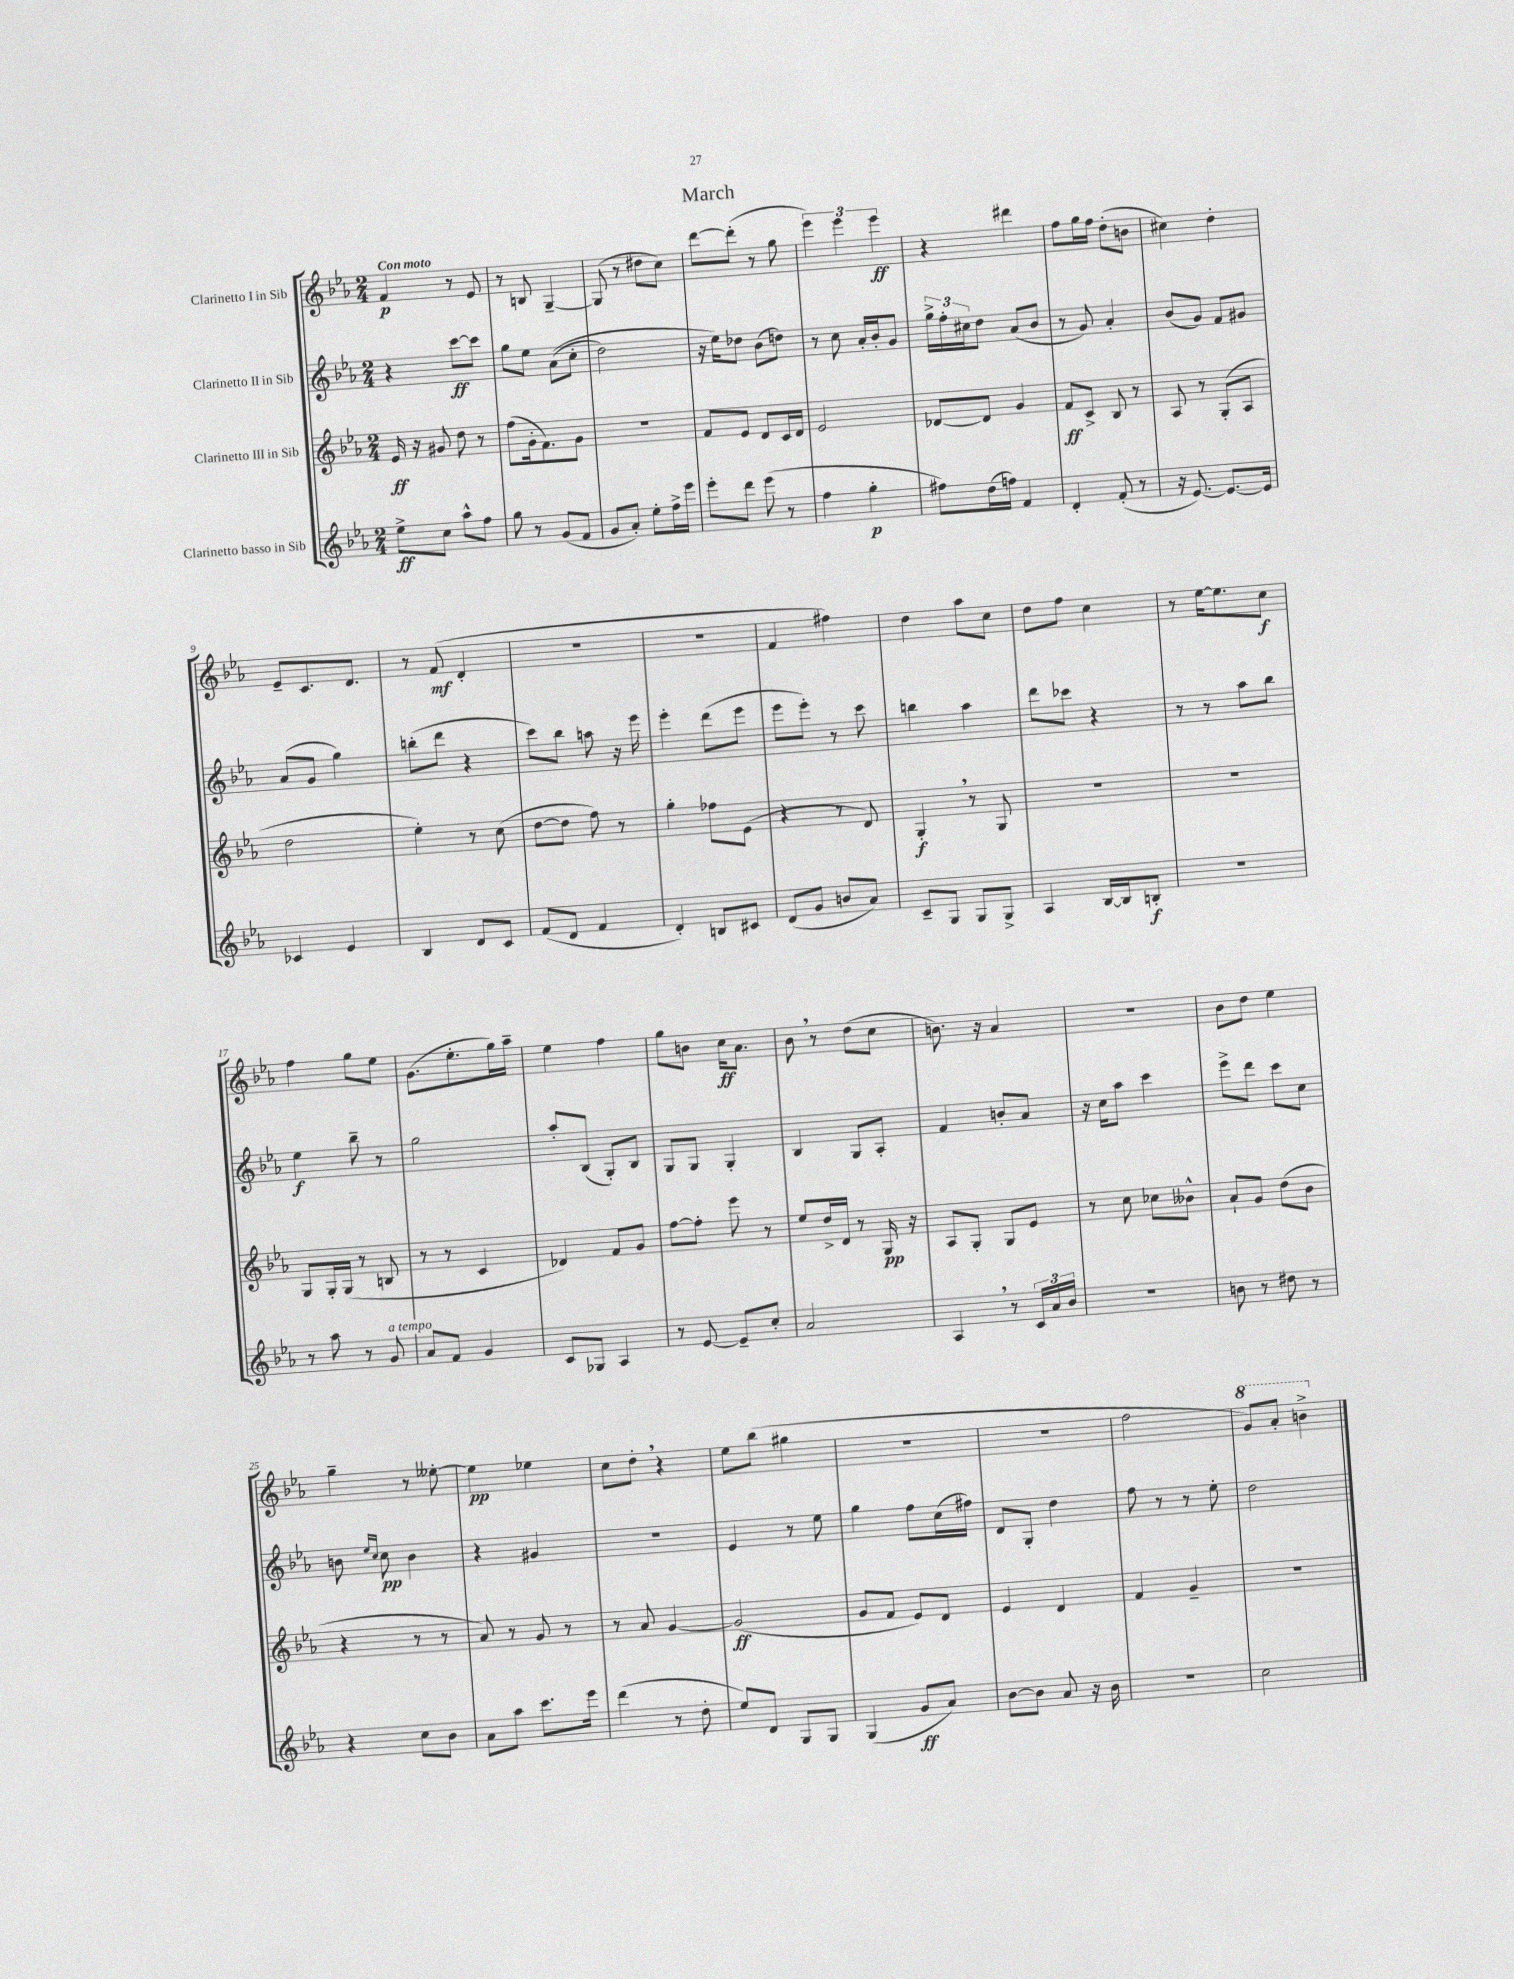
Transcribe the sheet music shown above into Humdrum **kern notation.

**kern	**kern	**kern	**kern
*staff4	*staff3	*staff2	*staff1
*clefG2	*clefG2	*clefG2	*clefG2
*k[b-e-a-]	*k[b-e-a-]	*k[b-e-a-]	*k[b-e-a-]
*M2/4	*M2/4	*M2/4	*M2/4
8ee-^\L	16e-/	4r	4f/
.	16r	.	.
8cc\J	8g#/	.	.
8aa-^^\L	8dd\	[8ccc\L	8r
8ff\J	8r	8ccc\]J	8e-/
=	=	=	=
8gg\	(8ff\L	8gg\L	8r
8r	16g'\k	8ee-\J	8B/
.	8.f\)	.	.
(8g/L	.	&((8a-\L	[4G~/
8f/J	8g\J	8cc'\J	.
=	=	=	=
8g/L	2r	2dd\)	(8G/]
8a-'/J)	.	.	8r
8ee-'\L	.	.	8dd#\L
16ff^\L	.	.	8cc\J)
16eee-\JJ	.	.	.
=	=	=	=
8eee-'\L	8f/L	16r	[8ddd\L
.	.	16ee-\LK&)	.
8ddd\J	8e-/J	8dd-\J	(8ddd'\]J
(8eee-\	8d/L	(8b-\L	8r
8r	16c/L	8dd\J)	8gg\
.	16d/JJ	.	.
=	=	=	=
4ff\	2e-/	8r	6eee-\)
.	.	8cc\	.
.	.	.	6eee-\
4gg'\	.	16a-'/LL	.
.	.	16b-'/J	.
.	.	.	6eee-\
.	.	8g/J	.
=	=	=	=
8ff#\L)	[8d-/L	24gg^\LL	4r
.	.	24ff'\	.
.	.	24cc#\J	.
(16dd\L	8d-/]J	8dd\J	.
16ff\JJ)	.	.	.
4f/	4g/	(8a-/L	4ddd#\
.	.	8b-/J	.
=	=	=	=
4d'/	8f/L	8r	8ff\L
.	8c^/J	8g/)	16gg\L
.	.	.	16ff\JJ
(8f'/	8B-/	4a-'/	(8dd'\L
8r	8r	.	8b\J
=	=	=	=
16r	8A-/	(8b-/L	4cc#\)
[8.e-/)	.	.	.
.	8r	8g/J)	.
8.e-/_L	(8G'/L	8f/L	4dd'\
.	8A-/J	8g#/J	.
16e-/]Jk	.	.	.
=	=	=	=
4c-/	2dd\	(8a-/L	8e-~/L
.	.	8g/J	8.c/
4e-/	.	4gg\)	.
.	.	.	8.d/J
=	=	=	=
4B-/	4ee-'\)	(8bb'\L	8r
.	.	8ddd\J	(8f/
8d/L	8r	4r	4d'/
8c/J	(8cc\	.	.
=	=	=	=
(8f/L	[8dd\L	8ccc\L)	2r
8d/J	8dd\]J	8bb-\J	.
4f/	8ff\)	8aa\	.
.	8r	16r	.
.	.	16eee-\	.
=	=	=	=
4d'/)	4gg'\	4eee-'\	2r
8B/L	8ff-\L	(8ddd\L	.
8c#/J	(8e-\J	8eee-\J	.
=	=	=	=
(8d/L	4r	8eee-\L	4f/
8g/J	.	8eee-'\J)	.
8b/L	8r	8r	4ff#\)
8a-/J)	8d/)	8ccc\	.
=	=	=	=
8c~/L	4G'/	4bb\	4dd\
8G/J	.	.	.
8G/L	8r	4aa-\	8aa-\L
8G^/J	8G/	.	8cc\J
=	=	=	=
4A-/	2r	8ddd\L	8dd\L
.	.	8ccc-\J	8ff\J
[16B-/LL	.	4r	4cc\
16B-/]J	.	.	.
8B'/J	.	.	.
=	=	=	=
2r	2r	8r	8r
.	.	8r	[16ee-\LK
.	.	.	8.ee-\]
.	.	8aa-\L	.
.	.	8bb-\J	8cc\J
=	=	=	=
8r	8G/L	4ee-\	4ff\
8aa-\	16G'/L	.	.
.	(16G/JJ	.	.
8r	8r	8bb-~\	8gg\L
8g/	8B/	8r	8ee-\J
=	=	=	=
8a-/L	8r	2gg\	(8.g\L
8f/J	8r	.	.
.	.	.	8.ee-'\
4g/	4c/	.	.
.	.	.	16gg\L)
.	.	.	16aa-~\JJ
=	=	=	=
8c/L	4d-/)	8aa-'/L	4ee-\
8G-/J	.	(8B-/J	.
4A-/	8f/L	8G'/L)	4ff\
.	8g/J	8B-/J	.
=	=	=	=
8r	[8ff\L	8G/L	8gg\L
[8e-/	8ff'\]J	8G/J	8b\J
8e-~/]L	8eee-\	4G'/	16cc\LK
.	.	.	8.a-\J
8cc'/J	8r	.	.
=	=	=	=
2a-/	8ee-/L	4B-/	8b-\
.	16dd^/L	.	8r
.	16d/JJ	.	.
.	8r	8G/L	(8dd\L
.	16G/	8A-'/J	8cc\J
.	16r	.	.
=	=	=	=
4A-/	8A-/L	4f/	8.b\)
.	8G'/J	.	.
.	.	.	16r
8r	8G/L	8b'/L	4a-/
24c/LL	8e-/J	8a-/J	.
24a-/	.	.	.
24b-/JJ	.	.	.
=	=	=	=
2r	8r	16r	2r
.	.	16cc\LK	.
.	8cc\	8aa-\J	.
.	8cc-\L	4ccc\	.
.	8b--^^\J	.	.
=	=	=	=
8b\	8a-`/L	8eee-^\L	8b-\L
8r	8g/J	8ddd\J	8dd\J
8dd#\	(8dd\L	8ccc\L	4ee-\
8r	8b-\J	8cc\J	.
=	=	=	=
4r	4r	8b\	4gg~\
.	.	16qqee-/LL	.
.	.	16qqcc/JJ	.
.	.	8cc\	.
8cc\L	8r	4b\	8r
8b-\J	8r	.	[8ee--'\
=	=	=	=
8a-\L	8a-/)	4r	4ee--\]
8aa-\J	8r	.	.
8.ccc\L	8g/	4g#/	4ee-\
.	8r	.	.
16eee-\Jk	.	.	.
=	=	=	=
(4ddd\	8r	2r	8cc\L
.	8a-/	.	8dd'\J
8r	[4g/	.	4r
8dd'\	.	.	.
=	=	=	=
8ee-/L)	(2g/]	4e-/	8ee-\L
8d/J	.	.	(8bb-\J
8G/L	.	8r	4gg#\
8G/J	.	8ee-\	.
=	=	=	=
(4G/	8g/L	4gg\	2r
.	8f/J	.	.
8g/L	8e-/L)	8ff\L	.
8a-/J)	8d/J	(16cc\L	.
.	.	16ff#\JJ)	.
=	=	=	=
[8b-\L	4e-/	8d/L	2r
8b-\]J	.	8G'/J	.
8a-/	4d/	4dd\	.
16r	.	.	.
16b-\	.	.	.
=	=	=	=
2r	4f/	8ff\	2ff\
.	.	8r	.
.	4g~/	8r	.
.	.	8ee-'\	.
=	=	=	=
2cc\	2r	2dd\	8gg/L)
.	.	.	8aa-'/J
.	.	.	4bb^\
==	==	==	==
*-	*-	*-	*-
